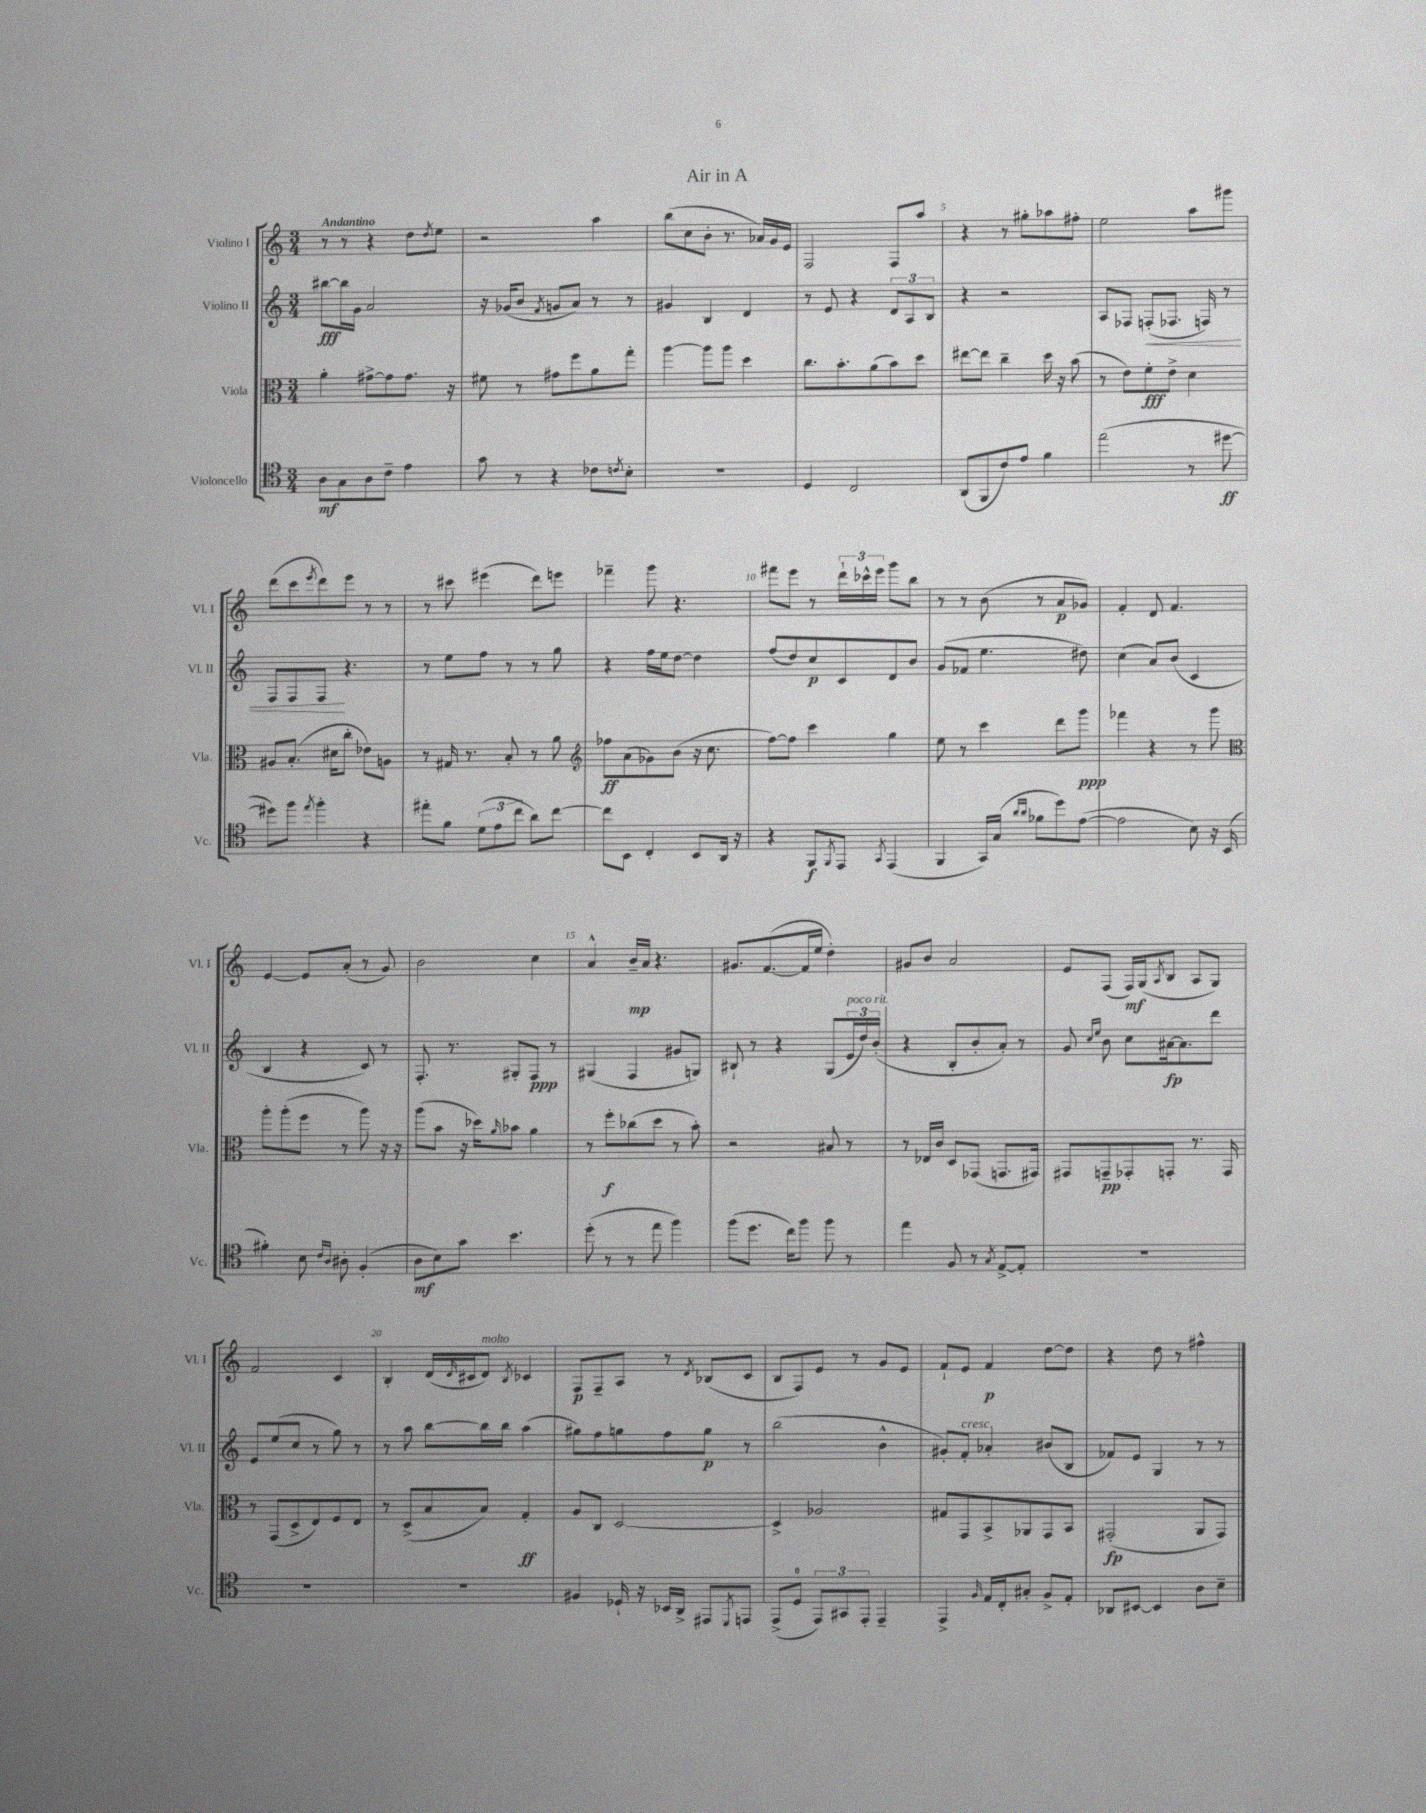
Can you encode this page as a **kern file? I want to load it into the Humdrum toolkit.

**kern	**kern	**kern	**kern
*staff4	*staff3	*staff2	*staff1
*clefC4	*clefC3	*clefG2	*clefG2
*k[]	*k[]	*k[]	*k[]
*M3/4	*M3/4	*M3/4	*M3/4
8A\L	4a'\	[8bb#\L	8r
8G\	.	16bb#\]L	8r
.	.	16g\JJ	.
8A\	[8g#^\L	2a/	4r
8c~\J	8g#\]	.	.
4e\	8.g#\J	.	8dd\L
.	.	.	8qdd/
.	.	.	8ee\J
.	16r	.	.
=	=	=	=
8g\	8f#\	16r	2r
.	.	(16g-/LK	.
8r	8r	8b/J	.
.	.	8qf/	.
4r	8g#\L	8g/L	.
.	8ff\	8a/J)	.
8c-\L	8a\	8r	4aa\
8qc/	.	.	.
8B'\J	8gg'\J	8r	.
=	=	=	=
2.r	[4aa\	4g#/	(8bb\L
.	.	.	8cc\
.	8aa\]L	4B/	8b'\J
.	8aa\J	.	8.r
.	4dd\	4d/	.
.	.	.	16a-/LL)
.	.	.	16g/
.	.	.	16e/JJ
=	=	=	=
4D/	8.cc\L	8r	2F/
.	.	8e/	.
.	8.b'\	.	.
2C/	.	4r	.
.	(8a\	.	.
.	8b\)	12d/L	8F/L
.	.	12A/	.
.	8dd\J	.	8aa/J
.	.	12B/J	.
=	=	=	=
(8AA/L	[8ee#\L	4r	4r
8FF/	8ee#\]J	.	.
8c/)	4cc~\	2r	8r
8e/J	.	.	8gg#'\L
4f\	16dd\	.	8aa-\
.	16r	.	.
.	(8b\	.	8ff#'\J
=	=	=	=
(2ee\	8r	8A/L	2ee\
.	8e\L)	8F-/J	.
.	8f'\	(8F'/L	.
.	8e^\J	8.F-/J	.
8r	4d\	.	8aa\L
.	.	16F/)	.
[8dd#\	.	8r	8ggg#\J
=	=	=	=
8dd#\]L)	8A#/L	8F/L	(8ddd\L
8ff\J	(8.B'/J	8F/	8ccc\
8qee/	.	.	8qeee/
4ff'\	.	8F/J	8ddd\)
.	16d#\LK	.	.
.	8cc'\J	4.r	8eee\J
4r	8e-\L)	.	8r
.	8A\J	.	8r
=	=	=	=
8ee#'\L	8r	8r	8r
8f\J	16G#/	8ee\L	8ccc#\
.	8.r	.	.
(12d\L	.	8ff\J	(4eee#\
12e\	.	.	.
.	8B'/	8r	.
12cc\J	.	.	.
8a\L)	8r	8r	8ddd\L)
[8cc\J	8a\	8gg\	8eee\J
=	=	=	=
*	*clefG2	*	*
8cc\]L	8ff-\L	4r	4fff-~\
8BB\J	(8a\	.	.
4C'/	8g-\)	16ff\LL	8ggg\
.	.	16ee\J	.
.	(8b\J	[8dd\J	4.r
8BB/L	16r	4dd\]	.
.	8.cc\	.	.
16AA/Jk	.	.	.
16r	.	.	.
=	=	=	=
4r	[8ff\L)	(8ff/L	8fff#\L
.	8ff\]J	8dd/)	8eee\J
8FF/L	4ccc\	8cc/	8r
8qFF/	.	.	.
8EE/J	.	8c/	24ddd`\LL
.	.	.	24ccc-^^\
.	.	.	24eee\JJ
8qGG/	.	.	.
(4EE/	4gg\	8d/	8ggg\L
.	.	8b/J	8bb\J
=	=	=	=
4FF/	8ee\	(8g/L	8r
.	8r	8f-/J	8r
16GG/LL)	4ccc\	4.ee\	(8b\
(16G/JJ	.	.	.
16qqa/LL	.	.	.
16qqa/JJ	.	.	.
8f-\L	.	.	8r
8dd\)	8ddd\L	.	8a/L
([8e\J	8ggg\J	8dd#\)	8g-/J)
=	=	=	=
2e\]	4fff-\	(4cc\	4f'/
.	4r	8a/L)	8d/
.	.	(8b/J	4.f/
8B\)	8r	4c/	.
16r	8ggg\	.	.
(16BB/	.	.	.
=	=	=	=
*	*clefC3	*	*
4f#'\)	8aa'\L	4B/	[4e/
.	(8aa'\	.	.
8B\	8ff\J	4r	8e/]L
16qqc/LL	.	.	.
16qqA/JJ	.	.	.
8A#'\	8r	.	(8a'/J
(4F'/	8aa\)	8c/)	8r
.	16r	8r	8g/)
.	16r	.	.
=	=	=	=
8A\L	(8aa\L	8.F'/	2b\
8B\)	8b\J	.	.
.	.	8.r	.
8g\J	16r	.	.
.	16dd-\LK)	.	.
.	16qqa/	.	.
4.b\	8b-\J	8G#'/L	.
.	4a\	8F/J	4cc\
.	.	8r	.
=	=	=	=
(8dd'\	8r	(4G#/	4a^^/
8r	8ff'\L	.	.
8r	(8cc-\	4F/	16b~/LL
.	.	.	16a/JJ
8ee\	8dd\J	.	4.r
4ff\)	8r	8g#/L	.
.	8b'\)	8G/J)	.
=	=	=	=
(8ff\L	2r	8B#`/	8.g#/L
8.dd\J	.	8r	.
.	.	.	([8.f/
.	.	4r	.
16cc\LK)	.	.	.
8ff\J	.	.	16f/]L
.	.	.	16ee/JJ
8ff\	8B#/	(8G/L	4dd'\)
8r	8r	24e/L	.
.	.	24dd/)	.
.	.	(24b'/JJ	.
=	=	=	=
4ee\	8r	4r	8g#/L
.	16E-/LL	.	8b/J
.	16c/JJ	.	.
8F/	8D/L	8B'/L	2a/
8r	(8GG-/J	8b'/	.
8qG/	.	.	.
[8E^/L	8.GG/L	8a'/J)	.
8E'/]J	.	8r	.
.	16GG#/Jk)	.	.
=	=	=	=
2.r	8GG#/L	8g/	8e/L
.	.	16qqcc/LL	.
.	.	16qqee/JJ	.
.	8GG~/	8b\	(8F/J
.	8GG-'/	8cc\L	16F/LL)
.	.	.	(16G/J
.	.	.	8qA/
.	8GG'/J	[16a#\k	8B/J
.	.	8.a#\]	.
.	8.r	.	8A/L
.	.	8ddd\J	8G/J)
.	16GG/	.	.
=	=	=	=
2.r	8r	8e/L	2f/
.	(8GG/L	(8ee/	.
.	8D^/	8cc/J	.
.	8E/)	8r	.
.	8F/	8gg\)	4c/
.	8E/J	8r	.
=	=	=	=
2.r	8r	8r	4B'/
.	(8D^/L	8aa\	.
.	8B/	[8bb\L	(16d/LL
.	.	.	16qqd/
.	.	.	16c#/J
.	8B/J)	16bb\]L	8d/J)
.	.	16bb\JJ	.
.	.	.	8qB/
.	4G'/	(4aa\	4c-/
=	=	=	=
4F#/	8A/L	8gg#\L)	8F/L
.	8C/J	8ff\	8F~/
16D-`/	[2D/	8gg\	8A/J
16r	.	.	.
16BB-/LL	.	8ff\	8r
16AA^/JJ	.	.	.
.	.	.	8qd/
8EE#/L	.	8gg\J	(8B-/L
8qDD/	.	.	.
8EE/J	.	8r	8c/J
=	=	=	=
(8EE^/L	4D^/]	(2bb\	8B/L
8D/J	.	.	8F/)
12EE/L)	2A-/	.	8e/J
12GG#/	.	.	.
.	.	.	8r
12EE'/J	.	.	.
4EE~/	.	4b^^\	8g/L
.	.	.	8e/J
=	=	=	=
4EE^/	8G#/L	8g#'/L)	8f`/L
.	8GG/	8f'/J	8e/J
16qqF/	.	.	.
16E/LL	8BB^/	4a-'/	4f/
16C'/J	.	.	.
8G#'/J	8AA-/	.	.
8F^/L	8GG/	(8b#/L	[8dd\L
8E'/J	8BB/J	8B/J	8dd\]J
=	=	=	=
8AA-/L	(2GG#'/	8f-/L)	4r
[8BB#/J	.	8e/J	.
4BB#/]	.	4G/	8dd\
.	.	.	8r
8A\L	8AA/L	8r	4ff#^^\
8B~\J	8GG#/J)	8r	.
==	==	==	==
*-	*-	*-	*-
